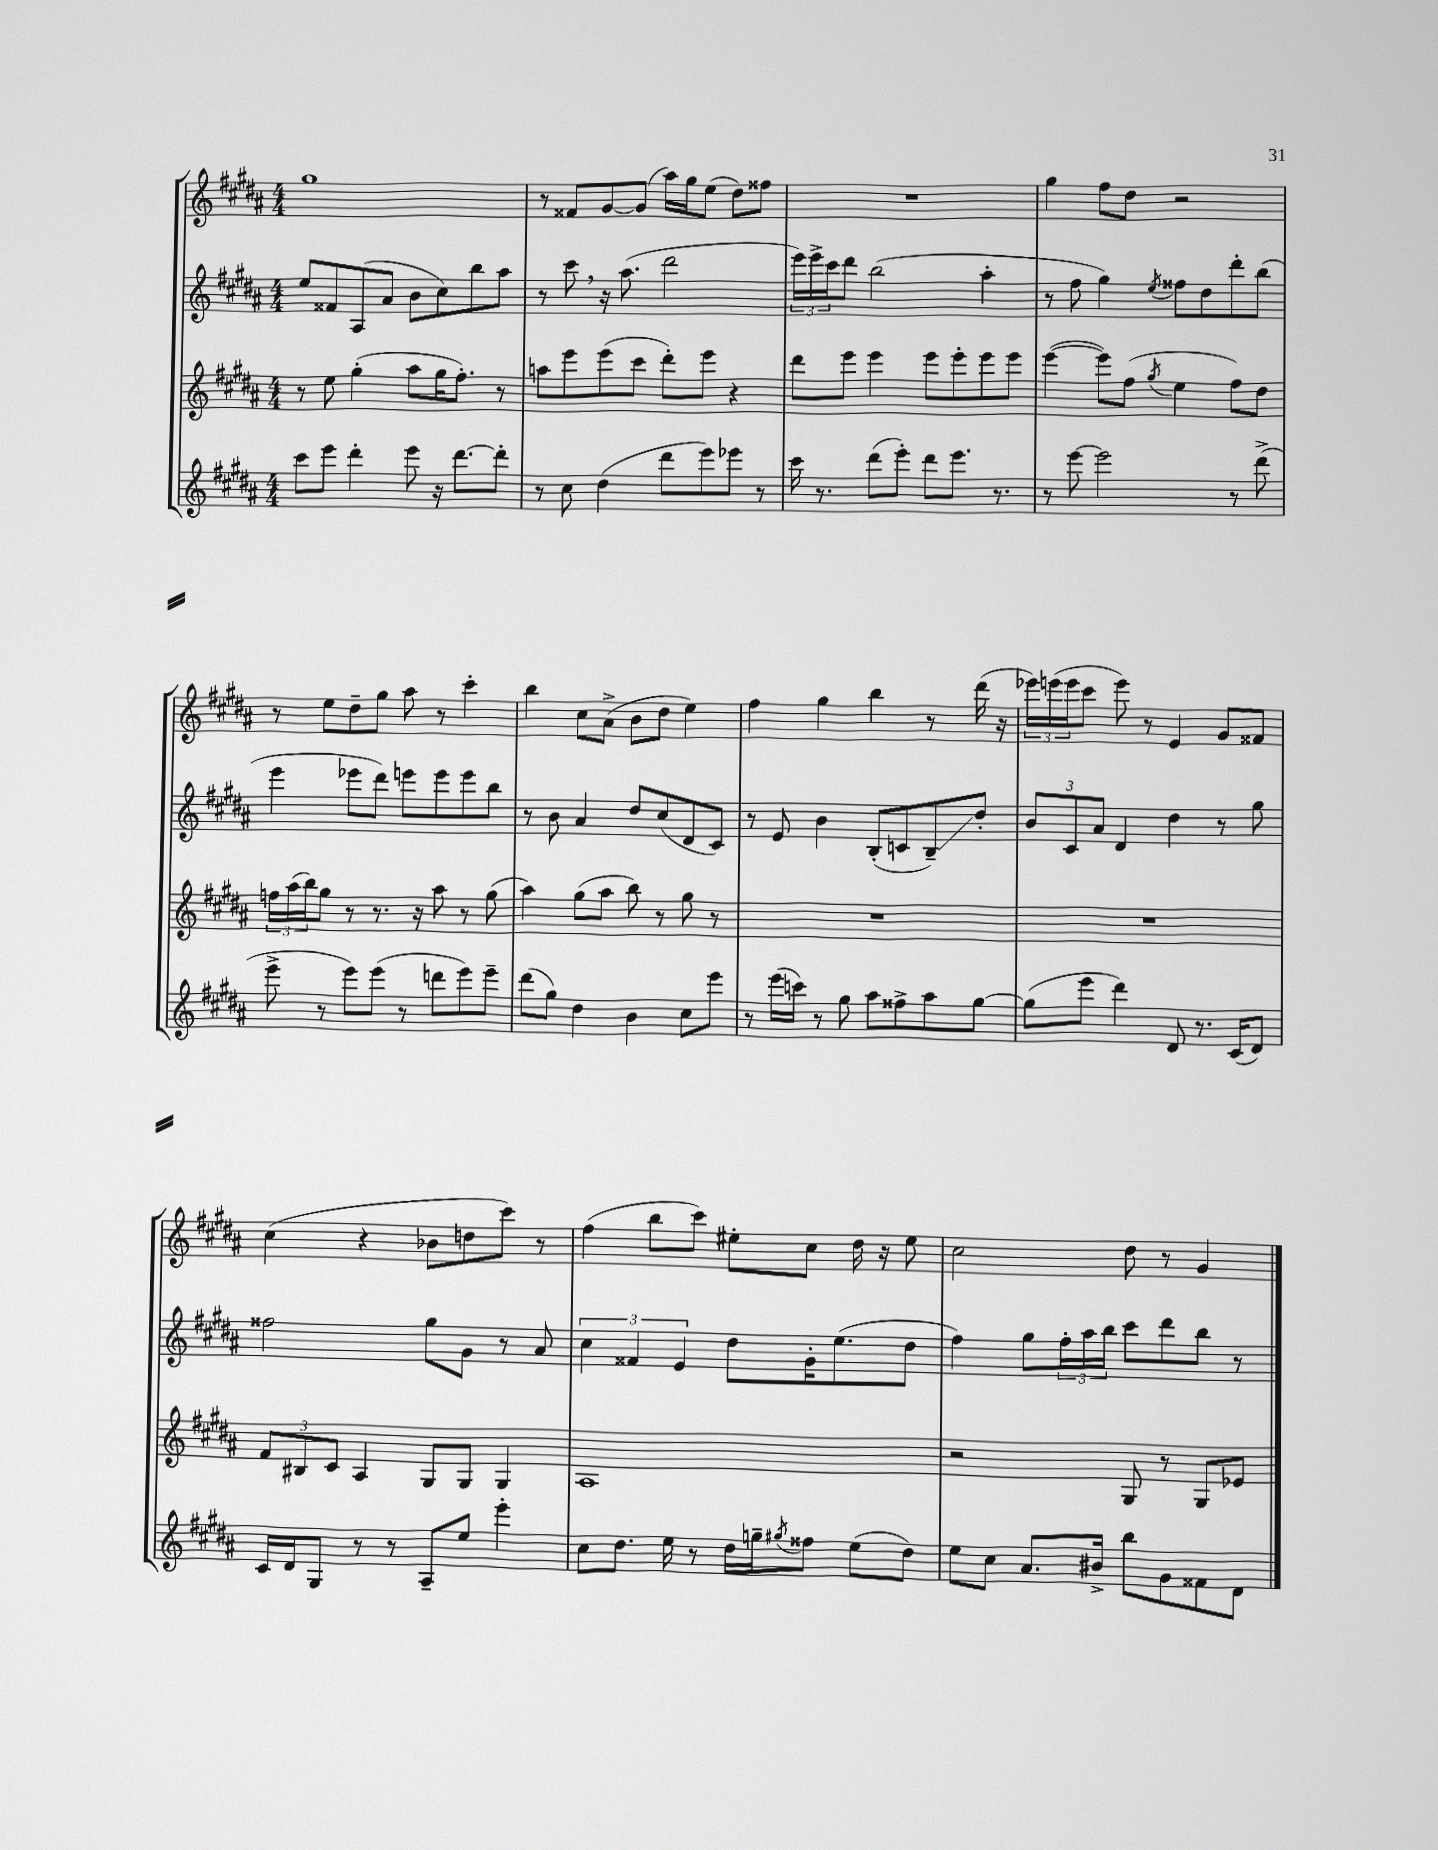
<<
\new StaffGroup <<
\new Staff = "s0" {
    \clef treble \key b \major \numericTimeSignature \time 4/4
    gis''1 |
    r8 fisis'8 gis'8~ gis'8( ais''16) gis''16 e''8( dis''8) fisis''8 |
    R1 |
    gis''4 fis''8 dis''8 r2 |
    r8 e''8 dis''8-- gis''8 ais''8 r8 cis'''4-. |
    b''4 cis''8 ais'8->( b'8 dis''8 e''4) |
    fis''4 gis''4 b''4 r8 dis'''16( r16 |
    \tuplet 3/2 { ees'''16) e'''16( e'''16 } cis'''8 e'''8) r8 e'4 gis'8 fisis'8 |
    cis''4( r4 bes'8 d''8 cis'''8) r8 |
    fis''4( b''8 cis'''8) eis''8-. cis''8 dis''16 r16 eis''8 |
    cis''2 dis''8 r8 gis'4 \bar "|." |
}
\new Staff = "s1" {
    \clef treble \key b \major \numericTimeSignature \time 4/4
    e''8 fisis'8 ais8( ais'8 b'8 cis''8) b''8 ais''8 |
    r8 cis'''8 \breathe r16 ais''8.( dis'''2 |
    \tuplet 3/2 { e'''16) e'''16-> cis'''16 } dis'''8 b''2( ais''4-. |
    r8 fis''8 gis''4) \acciaccatura { e''8 } fisis''8 dis''8 dis'''8-. b''8( |
    e'''4 ees'''8 dis'''8) e'''8 e'''8 e'''8 b''8 |
    r8 b'8 ais'4 dis''8 cis''8( dis'8 cis'8) |
    r8 e'8 b'4 b8-.( c'8 b8--\glissando) dis''8-. |
    \tuplet 3/2 { b'8 cis'8 ais'8 } dis'4 dis''4 r8 gis''8 |
    fisis''2 gis''8 gis'8 r8 ais'8 |
    \tuplet 3/2 { cis''4 fisis'4 e'4 } dis''8 gis'16-. e''8.( dis''8 |
    fis''4) gis''8 \tuplet 3/2 { fis''16-. ais''16 b''16 } cis'''8 dis'''8 b''8 r8 \bar "|." |
}
\new Staff = "s2" {
    \clef treble \key b \major \numericTimeSignature \time 4/4
    r8 e''8 gis''4-.( ais''8 gis''16 fis''8.-.) r8 |
    a''8 e'''8 e'''8( cis'''8 dis'''8-.) e'''8 r4 |
    dis'''8 e'''8 e'''4 e'''8 e'''8-. e'''8 e'''8 |
    e'''4~( e'''8) fis''8( \acciaccatura { gis''8 } e''4 fis''8) dis''8 |
    \tuplet 3/2 { f''16 ais''16( b''16) } gis''8 r8 r8. r16 ais''8 r8 gis''8( |
    ais''4) gis''8( ais''8 b''8) r8 gis''8 r8 |
    R1 |
    R1 |
    \tuplet 3/2 { fis'8 bis8 cis'8 } ais4 gis8 gis8 gis4 |
    ais1 |
    r2 gis8 r8 gis8 ees'8 \bar "|." |
}
\new Staff = "s3" {
    \clef treble \key b \major \numericTimeSignature \time 4/4
    cis'''8 e'''8 dis'''4-. e'''8 r16 dis'''8.~ dis'''8-. |
    r8 cis''8 dis''4( dis'''8 e'''8) ees'''8 r8 |
    cis'''16 r8. dis'''8( e'''8-.) dis'''8 e'''8. r8. |
    r8 e'''8~ e'''2 r8 dis'''8->( |
    e'''8-> r8 e'''8) e'''8( r8 d'''8 e'''8) e'''8-- |
    dis'''8( gis''8) dis''4 b'4 cis''8 e'''8 |
    r8 e'''16( c'''16) r8 gis''8 ais''8 fisis''8-> ais''8 gis''8~ |
    gis''8( e'''8 dis'''4) dis'8 r8. cis'16( dis'8) |
    cis'16 dis'16 gis8 r8 r8 ais8-- e''8 e'''4-. |
    cis''8 dis''8. e''16 r8 dis''16 g''16-- \acciaccatura { gis''8 } fisis''8 e''8( dis''8) |
    e''8 cis''8 ais'8. bis'16-> b''8 gis'8 fisis'8 dis'8 \bar "|." |
}
>>
>>
\layout { \context { \Score \remove "Bar_number_engraver" } }
